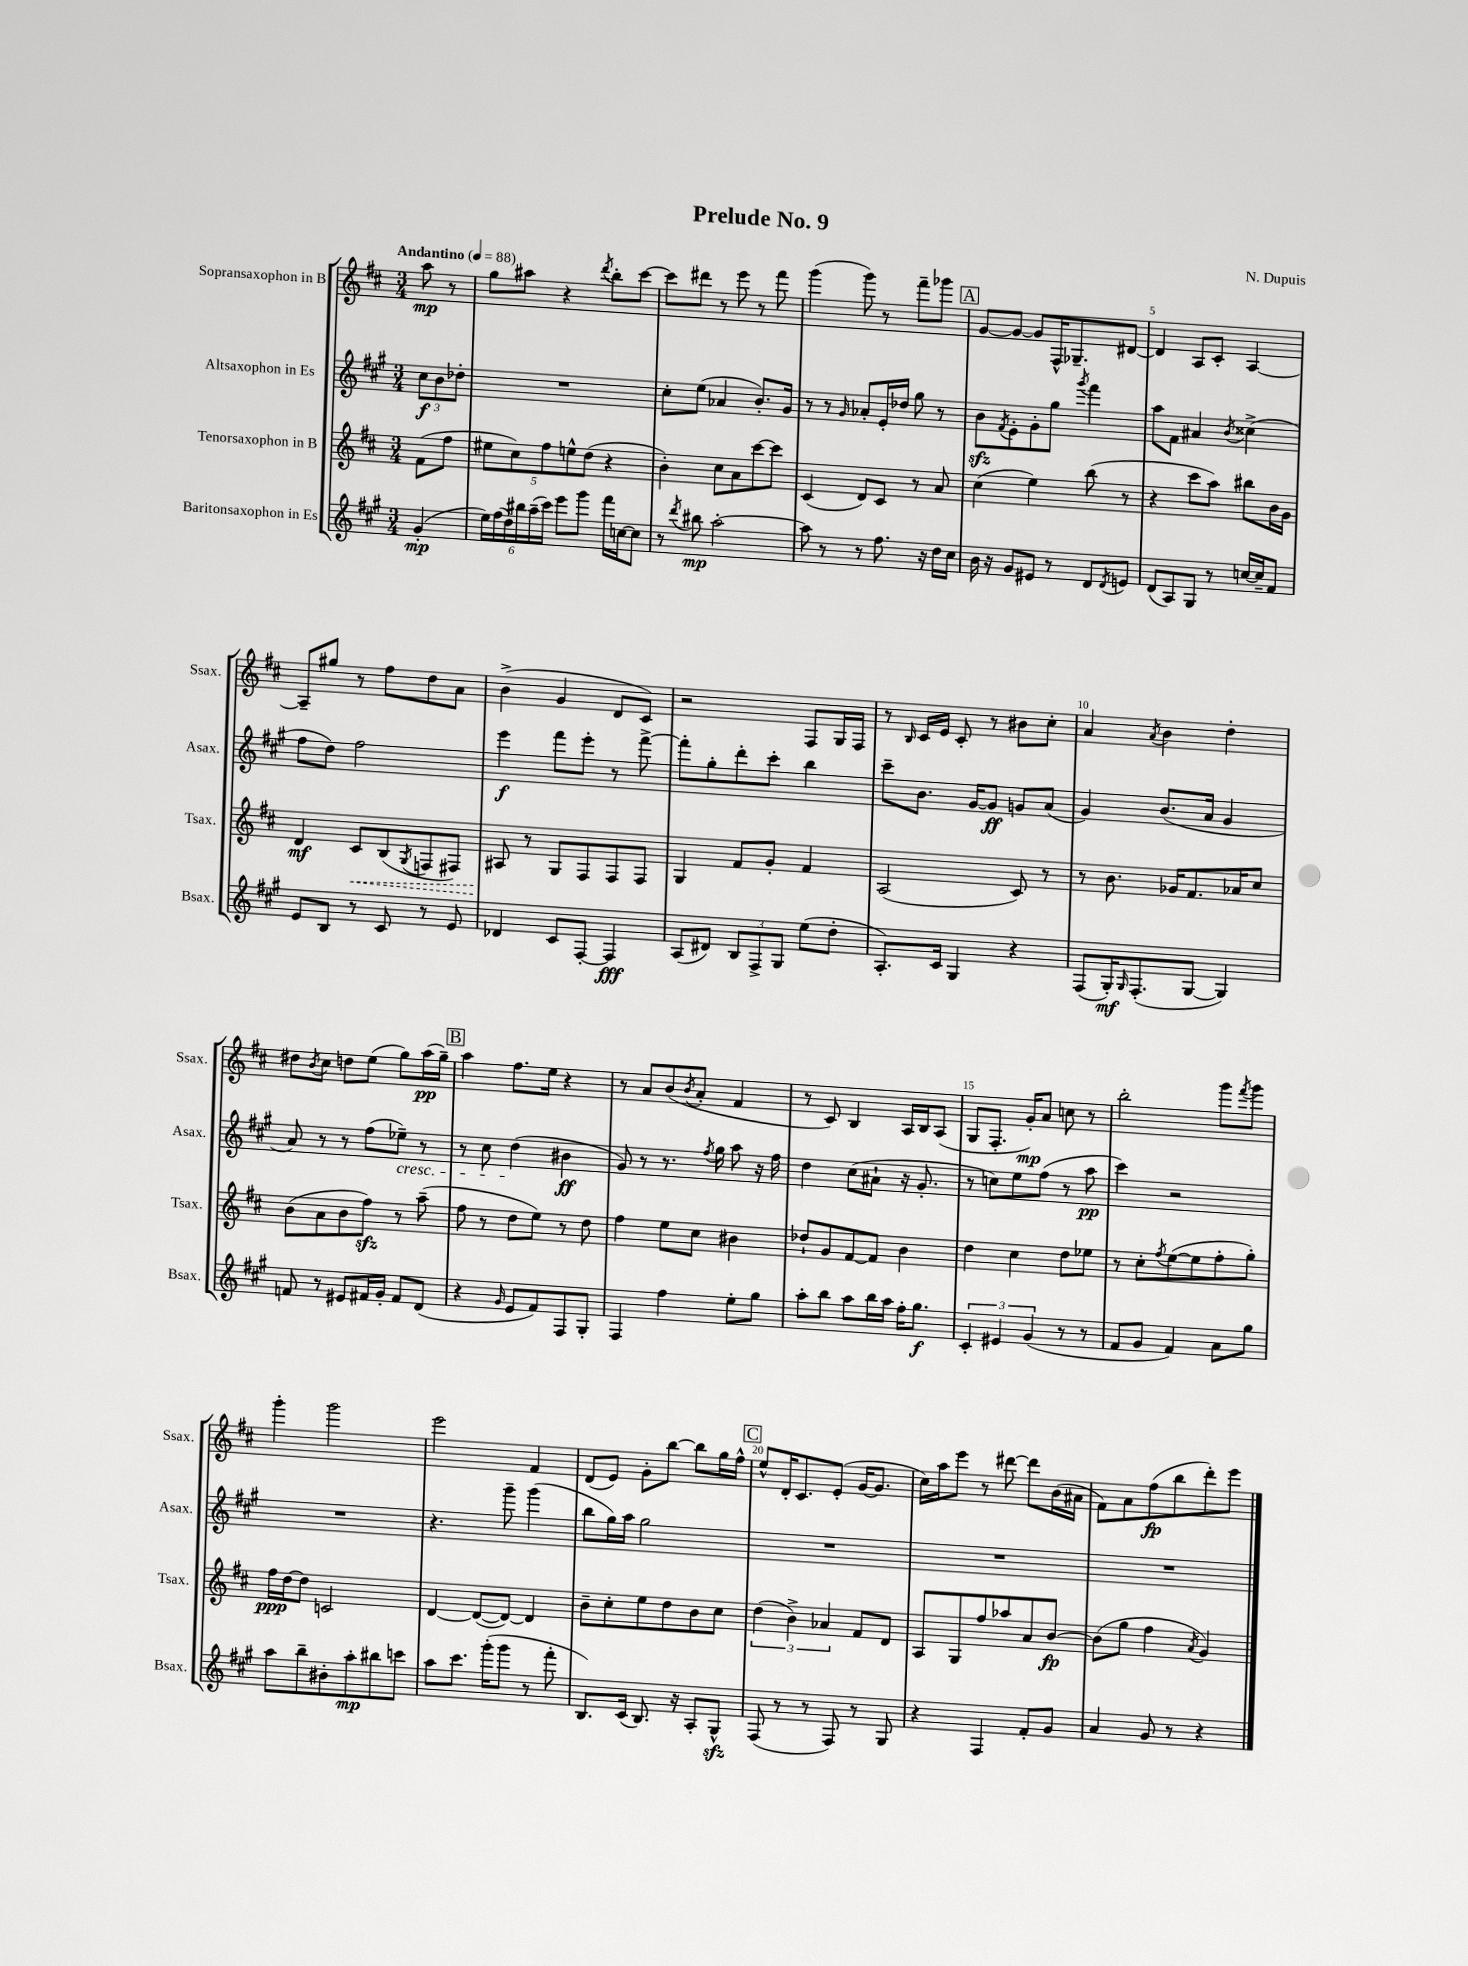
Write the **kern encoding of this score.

**kern	**dynam	**kern	**dynam	**kern	**dynam	**kern	**dynam
*part4	*part4	*part3	*part3	*part2	*part2	*part1	*part1
*staff4	*staff4	*staff3	*staff3	*staff2	*staff2	*staff1	*staff1
*I"Baritonsaxophon in Es	*	*I"Tenorsaxophon in B	*	*I"Altsaxophon in Es	*	*I"Sopransaxophon in B	*
*I'Bsax.	*	*I'Tsax.	*	*I'Asax.	*	*I'Ssax.	*
*clefG2	*	*clefG2	*	*clefG2	*	*clefG2	*
*k[f#c#g#]	*	*k[f#c#]	*	*k[f#c#g#]	*	*k[f#c#]	*
*M3/4	*	*M3/4	*	*M3/4	*	*M3/4	*
*MM88	*	*MM88	*	*MM88	*	*MM88	*
=	=	=	=	=	=	=	=
!	!	!	!	!	!	!LO:TX:a:B:t=Andantino	!
(4g#'/	mp	(8f#\L	.	12cc#\L	f	8aa\	mp
.	.	.	.	12b\	.	.	.
.	.	8ff#\J	.	.	.	8r	.
.	.	.	.	12dd-X'\J	.	.	.
=1	=1	=1	=1	=1	=1	=1	=1
24ee\LL)	.	10ee#X\L	.	2.r	.	8gg\L	.
(24ff#\	.	.	.	.	.	.	.
24dd\)	.	.	.	.	.	.	.
.	.	10cc#\)	.	.	.	.	.
24bb#X\	.	.	.	.	.	8aa#X\J	.
(24aa~\	.	.	.	.	.	.	.
.	.	10ff#\	.	.	.	.	.
24ccc#\JJ)	.	.	.	.	.	.	.
8eee\L	.	.	.	.	.	4r	.
.	.	10een^^\	.	.	.	.	.
8ggg#\J	.	.	.	.	.	.	.
.	.	(10dd\J	.	.	.	.	.
.	.	.	.	.	.	8qddd/	.
16fff#\LL	.	4r	.	.	.	8bb'\L	.
[16ccn\J	.	.	.	.	.	.	.
8cc\J]	.	.	.	.	.	[8ccc#\J	.
=2	=2	=2	=2	=2	=2	=2	=2
8r	.	4b'\)	.	8cc#'\L	.	8ccc#\L]	.
8qddd/	.	.	.	.	.	.	.
8bb#X\	mp	.	.	(8ee\J	.	8ddd#X\J	.
[2aa'\	.	8cc#\L	.	4a-X/	.	8r	.
.	.	8a\	.	.	.	8eee\	.
.	.	[8ccc#\	.	8.b'/L)	.	8r	.
.	.	8ccc#\J]	.	.	.	8fff#\	.
.	.	.	.	16g#/Jk	.	.	.
=3	=3	=3	=3	=3	=3	=3	=3
8aa\]	.	(4c#/	.	8r	.	(4ggg\	.
8r	.	.	.	8r	.	.	.
.	.	.	.	16qqg#/	.	.	.
8r	.	8d/L)	.	8a-X'/L	.	8ggg\)	.
8.ff#\	.	8c#/J	.	16e'/L	.	8r	.
.	.	.	.	16dd-X/JJ	.	.	.
.	.	8r	.	8gg#\	.	8fff#~\L	.
16r	.	.	.	.	.	.	.
16dd\LL	.	8a/	.	8r	.	8ggg-X\J	.
16cc#\JJ	.	.	.	.	.	.	.
!!LO:REH:place=s1:t=A
=4	=4	=4	=4	=4	=4	=4	=4
16b\	.	(4cc#\	.	8bzz\L	.	[8g/L	.
16r	.	.	.	.	.	.	.
.	.	.	.	8qf#/	.	.	.
8g#/L	.	.	.	8e'\	.	8g/J_	.
8e#X/J	.	4ee\)	.	8g#'\	.	8g/L]	.
8r	.	.	.	8gg#\J	.	16F#^^/K	.
.	.	.	.	.	.	8.G-X~/	.
.	.	.	.	8qggg#/	.	.	.
8d/L	.	(8bb\	.	4fff#\	.	.	.
8qd/	.	.	.	.	.	.	.
8en/J	.	8r	.	.	.	[8d#X/J	.
=5	=5	=5	=5	=5	=5	=5	=5
(8d/L	.	4r	.	8aa\L	.	4d#/]	.
8A/)	.	.	.	8f#\J	.	.	.
8G#/J	.	8ccc#\L	.	4a#X/	.	8A/L	.
8r	.	8aa\J)	.	.	.	8c#'/J	.
.	.	.	.	8qb/	.	.	.
[16ccn/LL	.	8bb#X\L	.	(4cc##X^\	.	[4A/	.
16cc~/J]	.	.	.	.	.	.	.
8f#/J	.	16b\L	.	.	.	.	.
.	.	16g\JJ	.	.	.	.	.
!!LO:LB:g=z
=6	=6	=6	=6	=6	=6	=6	=6
8e/L	.	4d/	mf	8ff#\L	.	8A~/L]	.
8B/J	.	.	.	8dd\J)	.	8gg#X/J	.
!	!	!	!LO:HP:b	!	!	!	!
8r	.	8c#/L	<	2ff#\	.	8r	.
8c#/	.	(8B/	.	.	.	8ff#\L	.
.	.	8qG/	.	.	.	.	.
8r	.	8Fn/	.	.	.	8dd\	.
8e/	.	8F#X/J)	.	.	.	8a\J	.
=7	=7	=7	=7	=7	=7	=7	=7
4d-X/	.	8A#X/	.	4eee\	f	(4b^\	.
.	.	8r	[	.	.	.	.
8c#/L	.	8G/L	.	8fff#\L	.	4g/	.
[8F#'/J	.	8F#/	.	8eee'\J	.	.	.
4F#/]	fff	8F#/	.	8r	.	8d/L	.
.	.	8F#/J	.	[8fff#^\	.	8c#/J)	.
=8	=8	=8	=8	=8	=8	=8	=8
(8A/L	.	4G/	.	8fff#'\L]	.	2r	.
8d#X/J)	.	.	.	8gg#'\	.	.	.
12B/L	.	8f#/L	.	8ddd'\	.	.	.
12F#^/	.	.	.	.	.	.	.
.	.	8g'/J	.	8ccc#'\J	.	.	.
12G#/J	.	.	.	.	.	.	.
(8ee\L	.	4f#/	.	4bb\	.	8F#/L	.
8dd'\J	.	.	.	.	.	16G/L	.
.	.	.	.	.	.	16F#/JJ	.
=9	=9	=9	=9	=9	=9	=9	=9
8.A'/L)	.	(2A/	.	8ccc#~\L	.	8r	.
.	.	.	.	.	.	16qqB/	.
.	.	.	.	8.b\J	.	16c#/LL	.
16c#/Jk	.	.	.	.	.	16e/JJ	.
4G#/	.	.	.	.	.	8c#'/	.
.	.	.	.	[16g#/KL	.	.	.
.	.	.	.	8g#/J]	ff	8r	.
4r	.	8c#/)	.	8gn/L	.	8b#X\L	.
.	.	8r	.	(8a/J	.	8cc#'\J	.
=10	=10	=10	=10	=10	=10	=10	=10
(8F#/L	.	8r	.	4g#/)	.	4a/	.
16G#'/K)	mf	8.b\	.	.	.	.	.
16qqG#/	.	.	.	.	.	.	.
(8.F#'/	.	.	.	.	.	.	.
.	.	.	.	.	.	8qa/	.
.	.	.	.	(8.b/L	.	4b\	.
.	.	16g-X/KL	.	.	.	.	.
[8G#/J	.	8.f#/	.	.	.	.	.
.	.	.	.	16a/Jk	.	.	.
4G#/])	.	.	.	4g#/	.	4dd'\	.
.	.	16a-X/K	.	.	.	.	.
.	.	8cc#/J	.	.	.	.	.
!!LO:LB:g=z
=11	=11	=11	=11	=11	=11	=11	=11
8fn/	.	(8b\L	.	8a/)	.	8dd#X\L	.
.	.	.	.	.	.	8qb/	.
8r	.	8a\	.	8r	.	8cc#\J	.
8e#X/L	.	8b\	.	8r	.	8ddn\L	.
16f#X/L	.	8ff#zz\J)	.	(8ff#\L	.	(8ee\J	.
16g#'/JJ	.	.	.	.	.	.	.
!	!	!	!	!LO:TX:b:i:t=cresc.	!	!	!
8f#/L	.	8r	.	8ee-X~\J)	.	8gg\L)	.
(8d/J	.	(8aa~\	.	8r	.	(16aa\L	pp
.	.	.	.	.	.	16gg~\JJ)	.
!!LO:REH:place=s1:t=B
=12	=12	=12	=12	=12	=12	=12	=12
4r	.	8ff#\	.	8r	.	4aa\	.
.	.	8r	.	8cc#\	.	.	.
16qqg#/	.	.	.	.	.	.	.
8e/L	.	8dd\L	.	(4dd\	.	8.ff#\L	.
8f#/)	.	8ee\J)	.	.	.	.	.
.	.	.	.	.	.	16ee\Jk	.
8F#/	.	8r	.	4b#X\	ff	4r	.
8G#'/J	.	8dd\	.	.	.	.	.
=13	=13	=13	=13	=13	=13	=13	=13
4F#/	.	4ff#\	.	8g#/)	.	8r	.
.	.	.	.	8r	.	8a/L	.
4ff#\	.	8ee\L	.	8.r	.	(8b/	.
.	.	.	.	.	.	8qb/	.
.	.	8cc#\J	.	.	.	8a'/J	.
.	.	.	.	8qff#/	.	.	.
.	.	.	.	16gg#\	.	.	.
8ee'\L	.	4b#X\	.	8aa\	.	4f#/	.
8gg#\J	.	.	.	16r	.	.	.
.	.	.	.	16ff#\	.	.	.
=14	=14	=14	=14	=14	=14	=14	=14
8aa'\L	.	8dd-X`/L	.	4dd\	.	8r	.
8bb\J	.	8g/	.	.	.	8c#/)	.
8aa\L	.	[8f#/	.	(8cc#\L	.	4B/	.
16bb\L	.	8f#/J]	.	8a#X`\J	.	.	.
16aa\JJ	.	.	.	.	.	.	.
16ff#'\KL	.	4b\	.	16r	.	16A/LL	.
8.gg#\J	f	.	.	8.g#'/	.	16B/J	.
.	.	.	.	.	.	(8A/J	.
=15	=15	=15	=15	=15	=15	=15	=15
6c#'/	.	4dd\	.	8r	.	8G/L	.
.	.	.	.	8ccn\L)	.	8.F#'/J	.
6e#X/	.	.	.	.	.	.	.
.	.	4cc#\	.	8ee\	.	.	.
.	.	.	.	.	.	16g'/KL)	mp
(6g#/	.	.	.	.	.	.	.
.	.	.	.	(8ff#\J	.	8a/J	.
8r	.	8dd\L	.	8r	.	8ccn\	.
8r	.	8ee-X\J	.	8aa\	pp	8r	.
=16	=16	=16	=16	=16	=16	=16	=16
8f#/L	.	8r	.	4ccc#\)	.	2bb'\	.
8g#/J	.	8cc#'\L	.	.	.	.	.
.	.	8qff#/	.	.	.	.	.
4f#/)	.	([8ee\	.	2r	.	.	.
.	.	8ee\]	.	.	.	.	.
8a\L	.	8ff#'\	.	.	.	8ggg\L	.
.	.	.	.	.	.	8qfff#/	.
8gg#\J	.	8gg'\J)	.	.	.	8ggg\J	.
!!LO:LB:g=z
=17	=17	=17	=17	=17	=17	=17	=17
8aa\L	.	16ff#\LL	ppp	2.r	.	4ggg'\	.
.	.	[16dd\J	.	.	.	.	.
8bb~\	.	8dd\J]	.	.	.	.	.
8b#X'\	.	2cn/	.	.	.	2ggg\	.
8aa'\	mp	.	.	.	.	.	.
8bb#X\	.	.	.	.	.	.	.
8cccn\J	.	.	.	.	.	.	.
=18	=18	=18	=18	=18	=18	=18	=18
8aa\L	.	[4d/	.	4.r	.	2eee\	.
8.ccc#\J	.	.	.	.	.	.	.
.	.	(8d/L_	.	.	.	.	.
(16ggg#'\KL	.	.	.	.	.	.	.
8ggg#\J	.	8d/J_)	.	8ggg#~\	.	.	.
8r	.	4d/]	.	(4ggg#\	.	4f#/	.
8fff#'\	.	.	.	.	.	.	.
=19	=19	=19	=19	=19	=19	=19	=19
8.B/L)	.	8b~\L	.	8bb\L	.	(8d/L	.
.	.	8cc#'\	.	16gg#\L)	.	8e/J)	.
(16c#/Jk	.	.	.	16aa\JJ	.	.	.
8.B/)	.	8ee\	.	2gg#\	.	8g'\L	.
.	.	8dd\	.	.	.	[8bb\J	.
16r	.	.	.	.	.	.	.
8A'/L	.	8b\	.	.	.	8bb\L]	.
8G#zz^^/J	.	8cc#\J	.	.	.	16gg\L	.
.	.	.	.	.	.	16ff#^^\JJ	.
!!LO:REH:place=s1:t=C
=20	=20	=20	=20	=20	=20	=20	=20
(8F#/	.	(6dd\	.	2.r	.	8ee^^/L	.
8r	.	.	.	.	.	16d'/K	.
.	.	6b^\)	.	.	.	.	.
.	.	.	.	.	.	8.c#/	.
8r	.	.	.	.	.	.	.
.	.	6a-X/	.	.	.	.	.
8F#/)	.	.	.	.	.	(8e'/J	.
8r	.	8f#/L	.	.	.	[16g/KL	.
.	.	.	.	.	.	8.g/J]	.
8G#/	.	8d/J	.	.	.	.	.
=21	=21	=21	=21	=21	=21	=21	=21
4r	.	8A/L	.	2.r	.	16cc#\LL)	.
.	.	.	.	.	.	16aa\J	.
.	.	8G/	.	.	.	8eee\J	.
4F#/	.	8ff#/	.	.	.	8r	.
.	.	8aa-X/	.	.	.	[8ddd#X\	.
8f#'/L	.	8a/	.	.	.	8ddd#\L]	.
8g#/J	.	[8b/J	fp	.	.	(16b\L	.
.	.	.	.	.	.	16a#X\JJ	.
=22	=22	=22	=22	=22	=22	=22	=22
4a/	.	(8b\L]	.	2.r	.	8f#\L)	.
.	.	8gg\J	.	.	.	8a\	.
8g#/	.	4ff#\	.	.	.	(8ff#\	fp
8r	.	.	.	.	.	8bb\	.
.	.	8qa/	.	.	.	.	.
4r	.	4g/)	.	.	.	8ddd'\)	.
.	.	.	.	.	.	8eee\J	.
==	==	==	==	==	==	==	==
*-	*-	*-	*-	*-	*-	*-	*-
